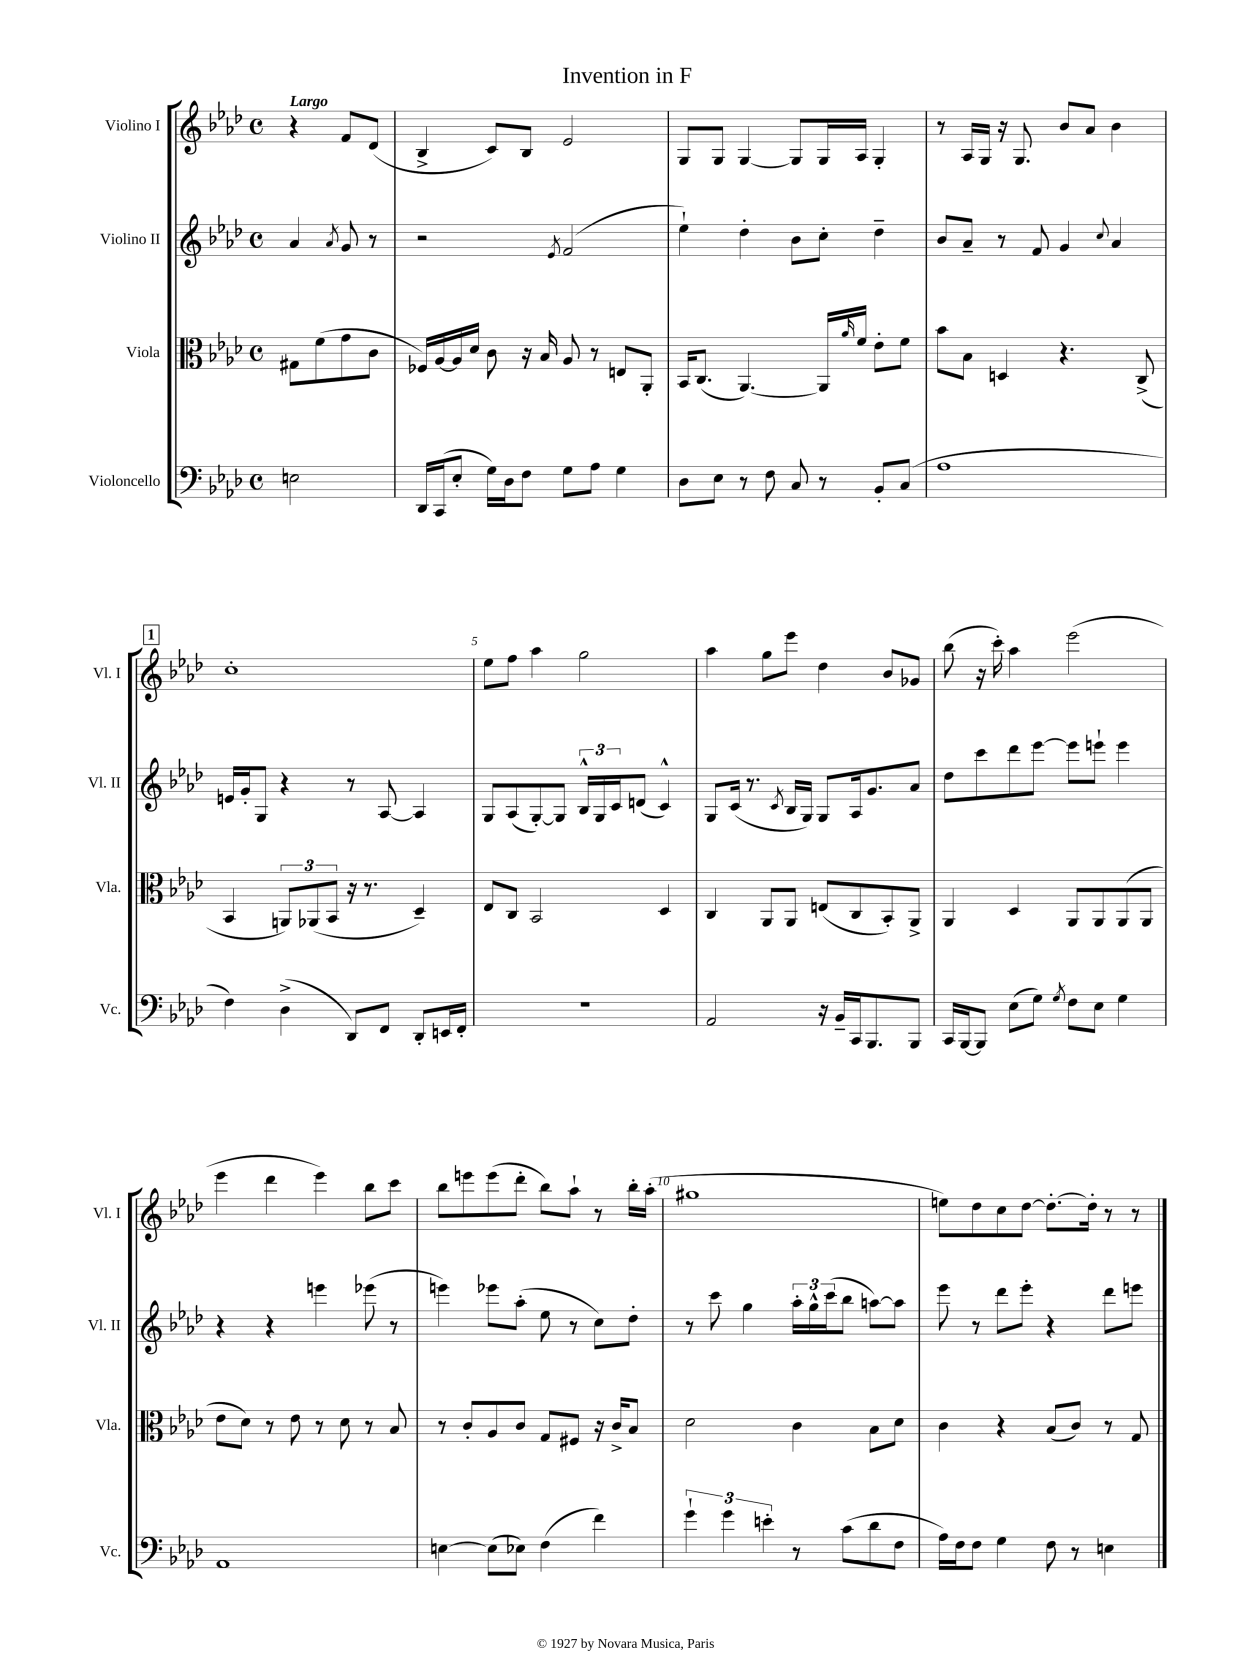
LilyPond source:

\header { title = "Invention in F" }
<<
\new StaffGroup <<
\new Staff = "s0" \with { instrumentName = "Violino I" shortInstrumentName = "Vl. I" } {
    \clef treble \key aes \major \defaultTimeSignature \time 4/4 \partial 2 \tempo "Largo"
    r4 f'8 des'8( |
    bes4-> c'8) bes8 ees'2 |
    g8 g8 g4~ g8 g16 aes16 g4-. |
    r8 aes16 g16 r16 g8. bes'8 aes'8 bes'4 |
    \mark \markup { \box "1" } c''1-. |
    ees''8 f''8 aes''4 g''2 |
    aes''4 g''8 ees'''8 des''4 bes'8 ges'8 |
    bes''8( r16 c'''16-.) aes''4 ees'''2( |
    ees'''4 des'''4 ees'''4) bes''8 c'''8 |
    bes''8 e'''8 e'''8( des'''8-. bes''8) aes''8-! r8 bes''16-. aes''16-.( |
    gis''1 |
    e''8) des''8 c''8 des''8~ des''8.~-. des''16-. r8 r8 \bar "|." |
}
\new Staff = "s1" \with { instrumentName = "Violino II" shortInstrumentName = "Vl. II" } {
    \clef treble \key aes \major \defaultTimeSignature \time 4/4 \partial 2
    aes'4 \acciaccatura { aes'8 } g'8 r8 |
    r2 \acciaccatura { ees'8 } f'2( |
    ees''4-!) des''4-. bes'8 c''8-. des''4-- |
    bes'8 aes'8-- r8 f'8 g'4 \appoggiatura { c''8 } aes'4 |
    \mark \markup { \box "1" } e'16 g'16-. g8 r4 r8 aes8~ aes4 |
    g8 aes8( g8~-.) g8 \tuplet 3/2 { bes16-^ g16 c'16 } d'8( c'4-^) |
    g8 c'16( r8. \acciaccatura { c'8 } bes16 g16) g8 aes16 g'8. aes'8 |
    des''8 c'''8 des'''8 ees'''8~ ees'''8 e'''8-! e'''4 |
    r4 r4 e'''4 ees'''8( r8 |
    e'''4) ees'''8 aes''8-.( ees''8 r8 c''8) des''8-. |
    r8 c'''8 g''4 \tuplet 3/2 { aes''16-. g''16-^ c'''16( } bes''8 a''8~) a''8 |
    ees'''8 r8 des'''8 ees'''8-. r4 des'''8 e'''8 \bar "|." |
}
\new Staff = "s2" \with { instrumentName = "Viola" shortInstrumentName = "Vla." } {
    \clef alto \key aes \major \defaultTimeSignature \time 4/4 \partial 2
    gis8 f'8( g'8 c'8 |
    fes16) aes16~ aes16 des'16 c'8 r16 bes16 aes8 r8 e8 aes,8-. |
    bes,16 c8.( aes,4.~) aes,16 \grace { aes'16 } f'16 ees'8-. f'8 |
    bes'8 bes8 d4 r4. c8->( |
    \mark \markup { \box "1" } bes,4 \tuplet 3/2 { a,8) aes,8( bes,8 } r16 r8. des4--) |
    ees8 c8 bes,2 des4 |
    c4 aes,8 aes,8 e8( c8 bes,8-.) aes,8-> |
    aes,4 des4 aes,8 aes,8 aes,8( aes,8 |
    ees'8 des'8) r8 ees'8 r8 des'8 r8 bes8 |
    r8 c'8-. aes8 c'8 g8 fis8 r16 c'16-> bes8 |
    des'2 c'4 bes8 des'8 |
    c'4 r4 bes8( c'8) r8 g8 \bar "|." |
}
\new Staff = "s3" \with { instrumentName = "Violoncello" shortInstrumentName = "Vc." } {
    \clef bass \key aes \major \defaultTimeSignature \time 4/4 \partial 2
    e2 |
    des,16 c,16( ees8-. g16) des16 f8 g8 aes8 g4 |
    des8 ees8 r8 f8 c8 r8 bes,8-. c8( |
    aes1 |
    \mark \markup { \box "1" } f4) des4->( des,8) f,8 des,8-. e,16 f,16-. |
    R1 |
    aes,2 r16 bes,16-- c,16 bes,,8. bes,,8 |
    c,16 bes,,16~ bes,,8 ees8( g8) \acciaccatura { g8 } f8 ees8 g4 |
    aes,1 |
    e4~ e8( ees8) f4( f'4) |
    \tuplet 3/2 { g'4-! g'4 e'4-. } r8 c'8( des'8 f8 |
    aes16) f16 f8 g4 f8 r8 e4 \bar "|." |
}
>>
>>
\layout { \context { \Score \override BarNumber.break-visibility = ##(#f #t #t) barNumberVisibility = #(every-nth-bar-number-visible 5) } }
